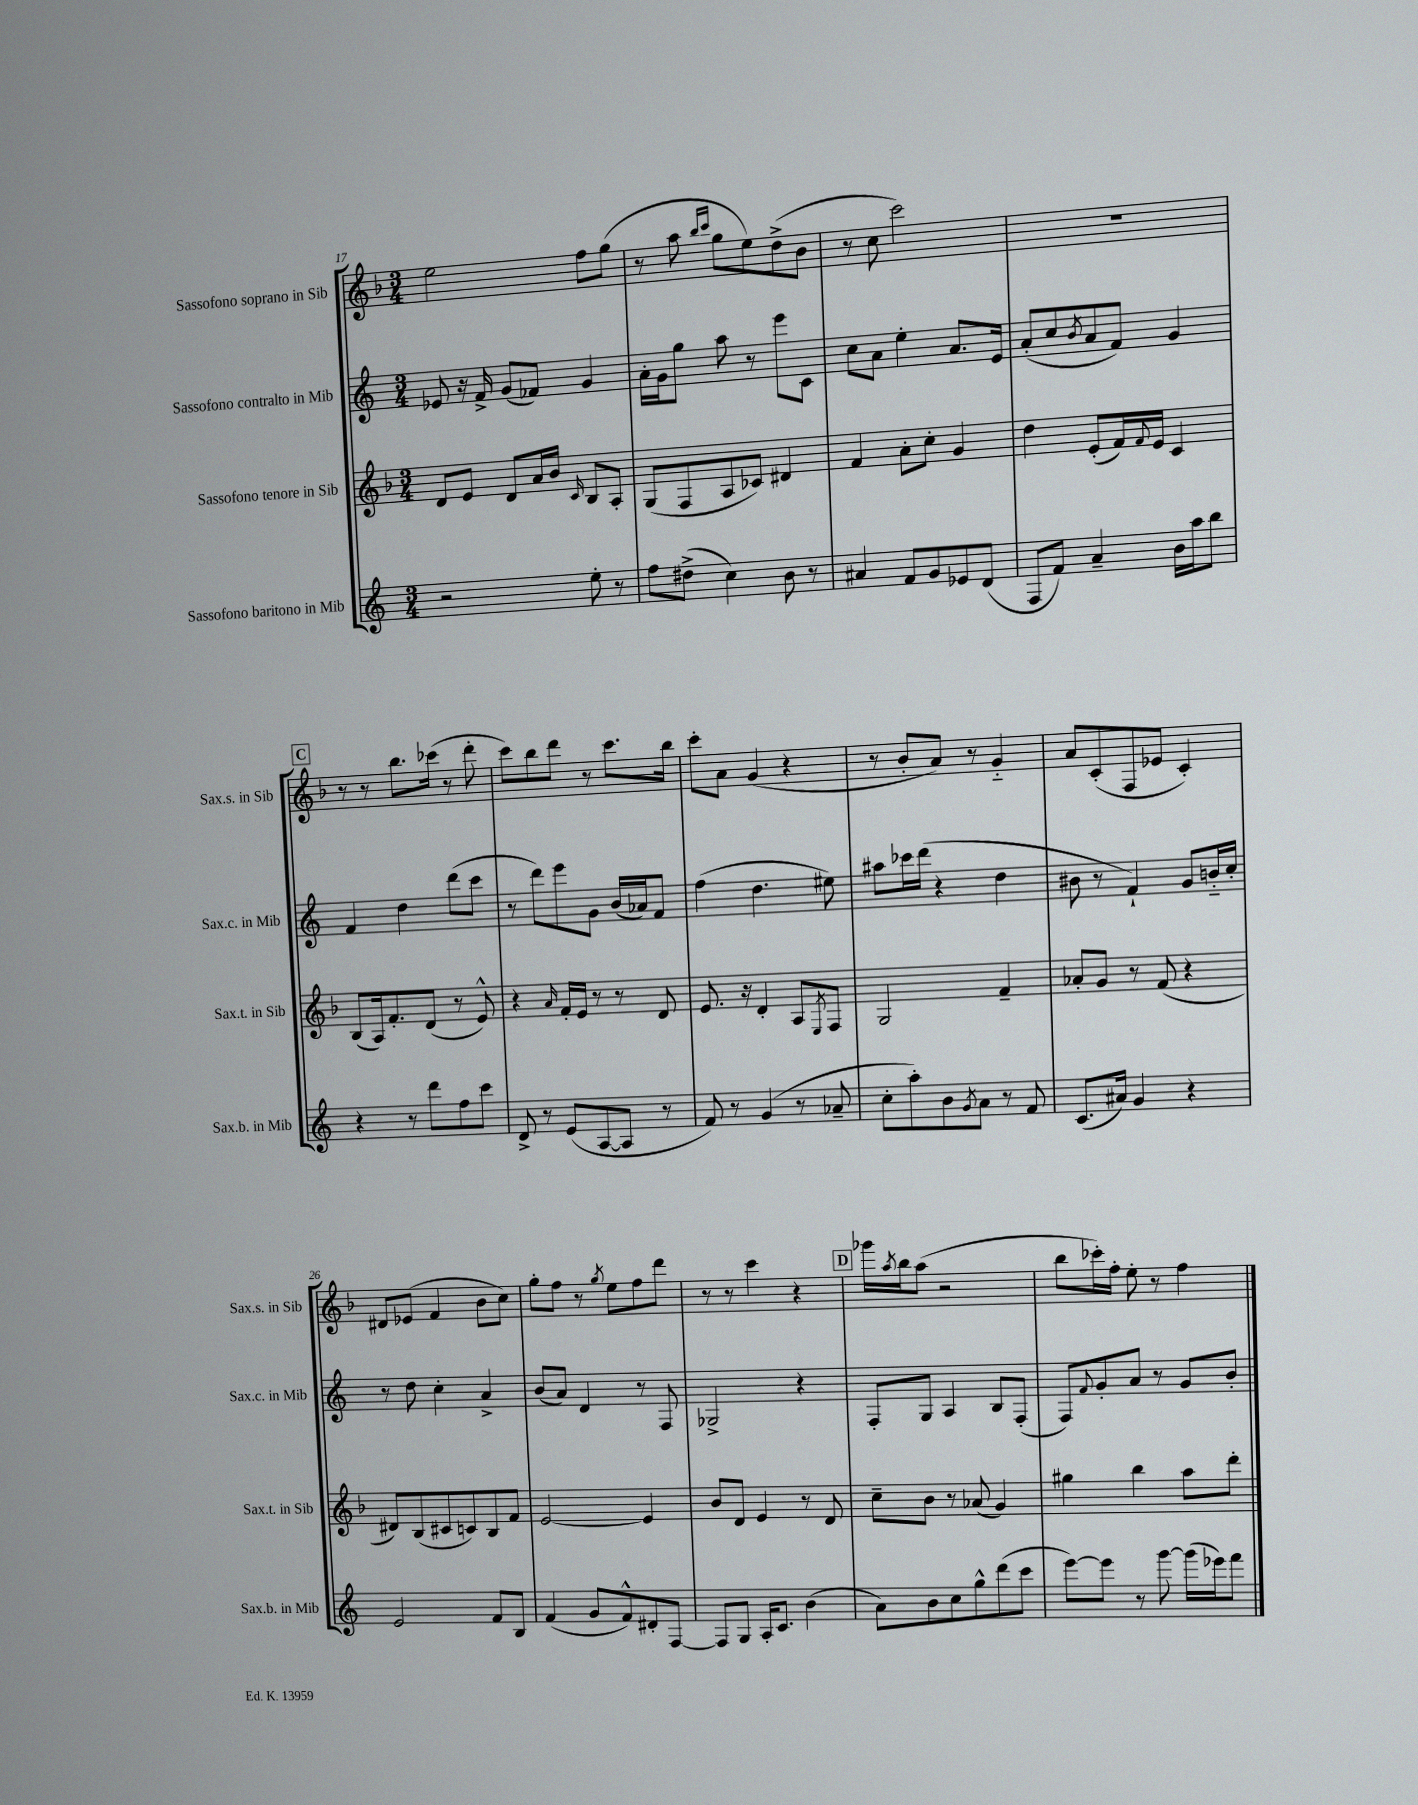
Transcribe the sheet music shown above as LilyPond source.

<<
\new StaffGroup <<
\new Staff = "s0" \with { instrumentName = "Sassofono soprano in Sib" shortInstrumentName = "Sax.s. in Sib" } {
    \clef treble \key f \major \numericTimeSignature \time 3/4
    e''2 f''8 g''8( |
    r8 a''8 \grace { bes''16 c'''16 } g''8 e''8) d''8->( bes'8 |
    r8 c''8 c'''2) |
    R2. |
    \mark \markup { \box "C" } r8 r8 bes''8. ces'''16( r8 d'''8-. |
    c'''8) bes''8 d'''8 r8 c'''8. bes''16 |
    c'''8-. a'8 g'4( r4 |
    r8 bes'8-. a'8) r8 g'4-_ |
    a'8 c'8-.( f8 ees'8 c'4-.) |
    dis'8 ees'8( f'4 bes'8 c''8) |
    g''8-. f''8 r8 \acciaccatura { g''8 } e''8 f''8 d'''8 |
    r8 r8 c'''4 r4 |
    \mark \markup { \box "D" } ges'''16 \acciaccatura { a''8 } bes''16 a''8( r2 |
    bes''8 ces'''16-.) f''16-. e''8-. r8 f''4 \bar "|." |
}
\new Staff = "s1" \with { instrumentName = "Sassofono contralto in Mib" shortInstrumentName = "Sax.c. in Mib" } {
    \clef treble \key c \major \numericTimeSignature \time 3/4
    ees'8 r16 f'16-> g'8( fes'8) g'4 |
    a'16-. g'16 g''8 a''8 r8 e'''8 c'8 |
    c''8 a'8 e''4-. a'8. e'16 |
    a'8-.( c''8 \acciaccatura { b'8 } a'8 f'8) g'4 |
    \mark \markup { \box "C" } f'4 d''4 d'''8( c'''8 |
    r8 d'''8) e'''8 g'8 b'16( aes'16) f'8 |
    f''4( d''4. eis''8) |
    ais''8 ces'''16 d'''16( r4 d''4 |
    bis'8 r8 f'4-!) g'8 b'16-_ c''16-. |
    r8 d''8 c''4-. a'4-> |
    b'8( a'8) d'4 r8 f8 |
    ges2-> r4 |
    \mark \markup { \box "D" } f8-. g8 a4 b8 f8-.( |
    f8) \appoggiatura { f'8 } g'8-. a'8 r8 g'8 b'8-. \bar "|." |
}
\new Staff = "s2" \with { instrumentName = "Sassofono tenore in Sib" shortInstrumentName = "Sax.t. in Sib" } {
    \clef treble \key f \major \numericTimeSignature \time 3/4
    d'8 e'8 d'8 a'16 bes'16 \grace { c'16 } bes8 a8-. |
    g8( f8 a8 ces'8) dis'4 |
    f'4 a'8-. c''8-. g'4 |
    d''4 e'8-.( f'16) \appoggiatura { f'8 } e'16 c'4 |
    \mark \markup { \box "C" } bes8( a16) f'8.-. d'8( r8 e'8-^) |
    r4 \grace { a'16 } f'16-. e'16 r8 r8 d'8 |
    e'8. r16 d'4-. a8 \acciaccatura { e8 } f8 |
    g2 f'4-- |
    aes'8-. g'8 r8 f'8( r4 |
    dis'8) bes8( cis'8 c'8) bes8 f'8 |
    e'2~ e'4 |
    bes'8 d'8 e'4 r8 d'8 |
    \mark \markup { \box "D" } c''8-- bes'8 r8 aes'8( g'4) |
    gis''4 bes''4 a''8 d'''8-. \bar "|." |
}
\new Staff = "s3" \with { instrumentName = "Sassofono baritono in Mib" shortInstrumentName = "Sax.b. in Mib" } {
    \clef treble \key c \major \numericTimeSignature \time 3/4
    r2 e''8-. r8 |
    f''8 dis''8->( c''4) b'8 r8 |
    ais'4 f'8 g'8 ees'8 d'8( |
    f8 f'8) a'4-- b'16 a''16 b''8 |
    \mark \markup { \box "C" } r4 r8 d'''8 f''8 c'''8 |
    d'8-> r8 e'8( a8~ a8 r8 |
    f'8) r8 g'4( r8 aes'8-- |
    c''8-. a''8-.) b'8 \acciaccatura { g'8 } a'8 r8 f'8 |
    c'8.( ais'16) g'4 r4 |
    e'2 f'8 b8 |
    f'4( g'8 f'8-^) dis'8-. f8~ |
    f8 g8 a16-. c'8. b'4( |
    \mark \markup { \box "D" } a'8) b'8 c''8 g''8-^ d'''8( c'''8 |
    e'''8~) e'''8 r8 g'''8~ g'''16( ees'''16) f'''8 \bar "|." |
}
>>
>>
\layout { \context { \Score currentBarNumber = #17 } }
